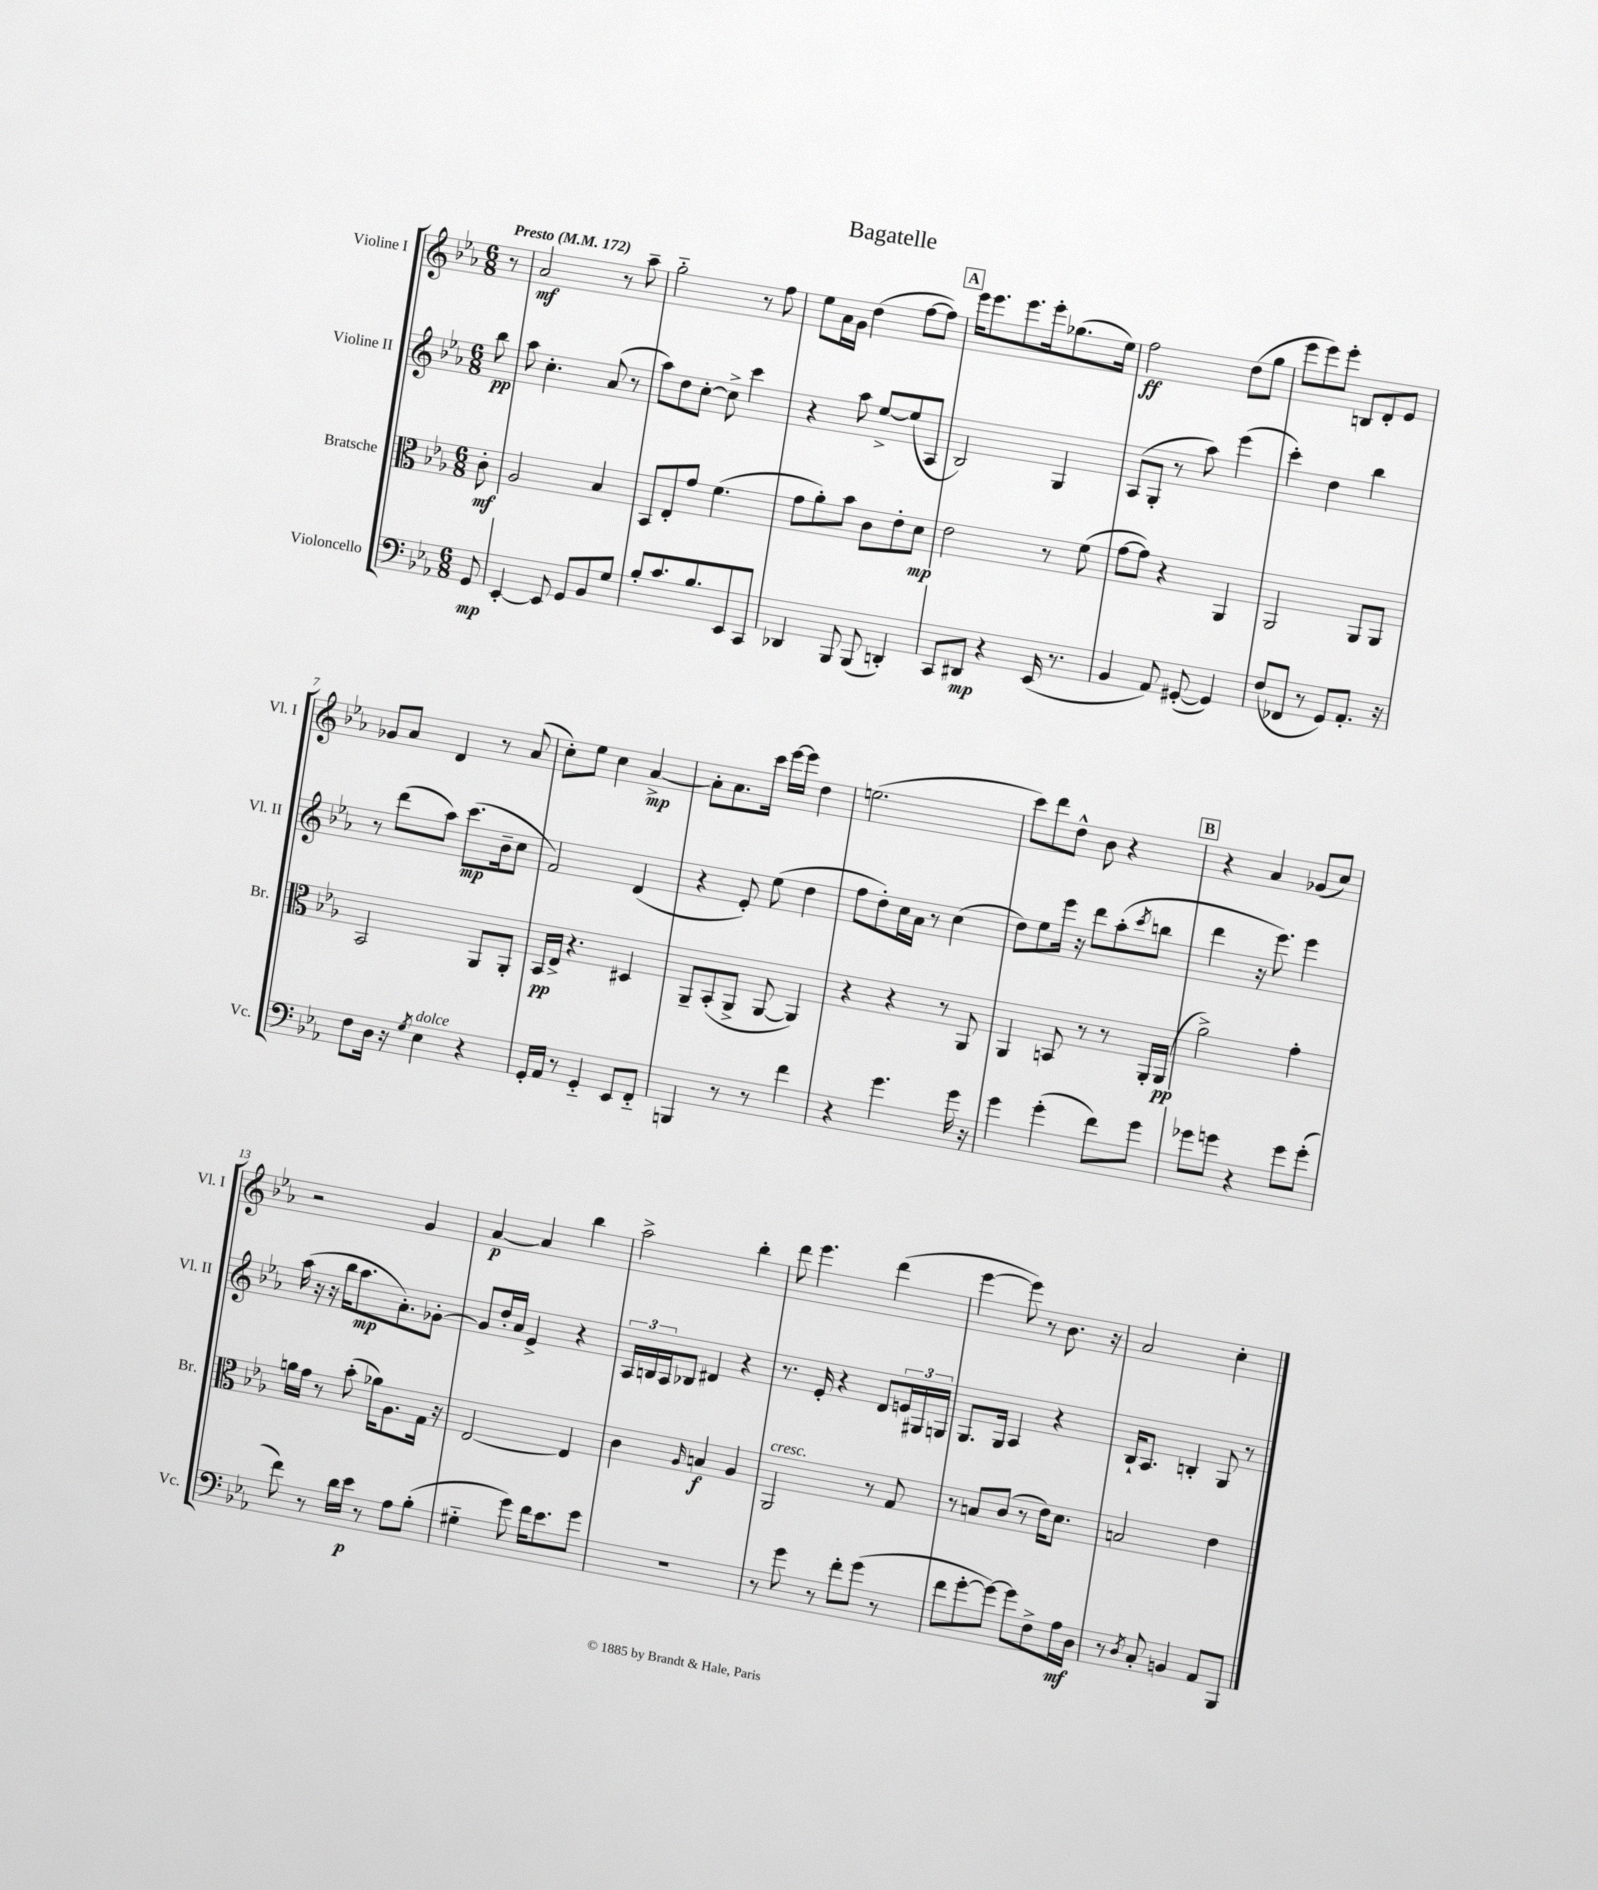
\header { title = "Bagatelle" }
<<
\new StaffGroup <<
\new Staff = "s0" \with { instrumentName = "Violine I" shortInstrumentName = "Vl. I" } {
    \clef treble \key ees \major \numericTimeSignature \time 6/8 \partial 8 \tempo "Presto" 4 = 172
    r8 |
    aes'2\mf r8 aes''8-- |
    g''2-_ r8 f''8 |
    ees''8 aes'16 g'16 d''4( f''8~ f''8) |
    \mark \markup { \box "A" } ees'''16 ees'''8. ees'''8. ees'''16-. ges''8.( ees''16) |
    f''2\ff d''8( g''8 |
    ees'''8 ees'''8) ees'''8-. b8 d'8-. ees'8 |
    ges'8 aes'8 d'4 r8 aes'8( |
    c''8-.) ees''8 c''4 aes'4~->\mp |
    aes'8-. aes'8. c'''16 ees'''16~ ees'''16 d''4 |
    e''2.( |
    c'''8) d'''8 d''8-^ bes'8 r4 |
    \mark \markup { \box "B" } r4 aes'4 ges'8( c''8) |
    r2 g'4 |
    aes'4~\p aes'4 bes''4 |
    aes''2-> bes''4-. |
    d'''8 ees'''4. d'''4( |
    ees'''4~ ees'''8) r8 bes'8. r16 |
    aes'2 c''4-. \bar "|." |
}
\new Staff = "s1" \with { instrumentName = "Violine II" shortInstrumentName = "Vl. II" } {
    \clef treble \key ees \major \numericTimeSignature \time 6/8 \partial 8
    bes''8\pp |
    aes''8 c''4.-. aes'8( r8 |
    aes''8) d''8 c''8~-. c''8-> c'''4 |
    r4 aes''8 ees''8~-> ees''8( aes8 |
    \mark \markup { \box "A" } bes2) g4 |
    aes8( g8-. r8 aes''8) ees'''4( |
    c'''4-.) d''4 bes''4 |
    r8 d'''8( aes''8) c'''8.\mp( bes'16-- c''8 |
    f'2) d'4( |
    r4 ees'8-.) ees''8( d''4 |
    f''8 d''8-.) c''16 aes'16 r8 c''4( |
    d''8) ees''8 ees'''16 r16 d'''8 aes''8-.( \acciaccatura { c'''8 } b''8 |
    \mark \markup { \box "B" } d'''4 r16 ees'''8.) ees'''4 |
    aes''16( r16 r16 bes''16 aes''8.\mp aes'8.-.) ges'8~-. |
    ges'8 d''16-. aes'16 ees'4-> r4 |
    \tuplet 3/2 { aes16 b16 aes16 } bes8 dis'4 r4 |
    r8. ees'16-. r4 d'8 \tuplet 3/2 { e'16 gis16 g16 } |
    g8. g16 aes4 r4 |
    bes16-! aes8. b4-. g8 r8 \bar "|." |
}
\new Staff = "s2" \with { instrumentName = "Bratsche" shortInstrumentName = "Br." } {
    \clef alto \key ees \major \numericTimeSignature \time 6/8 \partial 8
    c'8-.\mf |
    aes2 bes4 |
    bes,8 ees8-. g'8 f'4.( |
    g'8 aes'8-.) bes'8 c'8 ees'8-. d'8\mp |
    \mark \markup { \box "A" } ees'2 r8 f'8( |
    g'8~ g'8) r4 aes,4 |
    aes,2 aes,8 aes,8 |
    bes,2 aes,8 aes,8-. |
    bes,16\pp ees16-> r4. dis4 |
    aes,8-- bes,8-.( aes,8-> aes,8~ aes,4) |
    r4 r4 r8 aes,8 |
    aes,4 b,8 r8 r8 aes,16-. aes,16\pp( |
    \mark \markup { \box "B" } aes'2->) g'4-. |
    a'16 g'16 r8 bes'8-.( aes'16) aes8. g16 r16 |
    ees2~ ees4 |
    c'4 \grace { aes16 } b4\f aes4 |
    aes,2^\markup { \italic "cresc." } r8 g8 |
    r8 b8 c'8( r8 ees'16) d'8. |
    b2 ees'4 \bar "|." |
}
\new Staff = "s3" \with { instrumentName = "Violoncello" shortInstrumentName = "Vc." } {
    \clef bass \key ees \major \numericTimeSignature \time 6/8 \partial 8
    g,8\mp |
    ees,4~-. ees,8 g,8 bes,8 g8 |
    bes8-. c'8. bes8. ees,8 c,8 |
    des,4 bes,,8 bes,,8( d,4-.) |
    \mark \markup { \box "A" } c,8 dis,8\mp r4 ees,16( r8. |
    bes,4 aes,8) gis,8~-.( gis,4) |
    f8( fes,8 r8 g,8) aes,8.-. r16 |
    f8 d16 r16 \acciaccatura { g8 } ees4^\markup { \italic "dolce" } r4 |
    g,16-. aes,16 r8 g,4-_ ees,8 f,8-_ |
    b,,4 r8 r8 f'4 |
    r4 g'4. g'16 r16 |
    g'4 g'4-.( f'8) g'8 |
    \mark \markup { \box "B" } ges'8 g'8 r4 g'8 g'8-.( |
    f'8) r8 d'16 ees'16\p r8 aes8 bes8-.( |
    gis4-_ g'8) f'16 ees'8. g'8 |
    R2. |
    r8 g'8 r8 f'8-. g'8( r8 |
    f'8 g'8~-. g'8~) g'8 f8-> aes16\mf d16 |
    r8 \acciaccatura { d8 } c8-. b,4 aes,8 bes,,8 \bar "|." |
}
>>
>>
